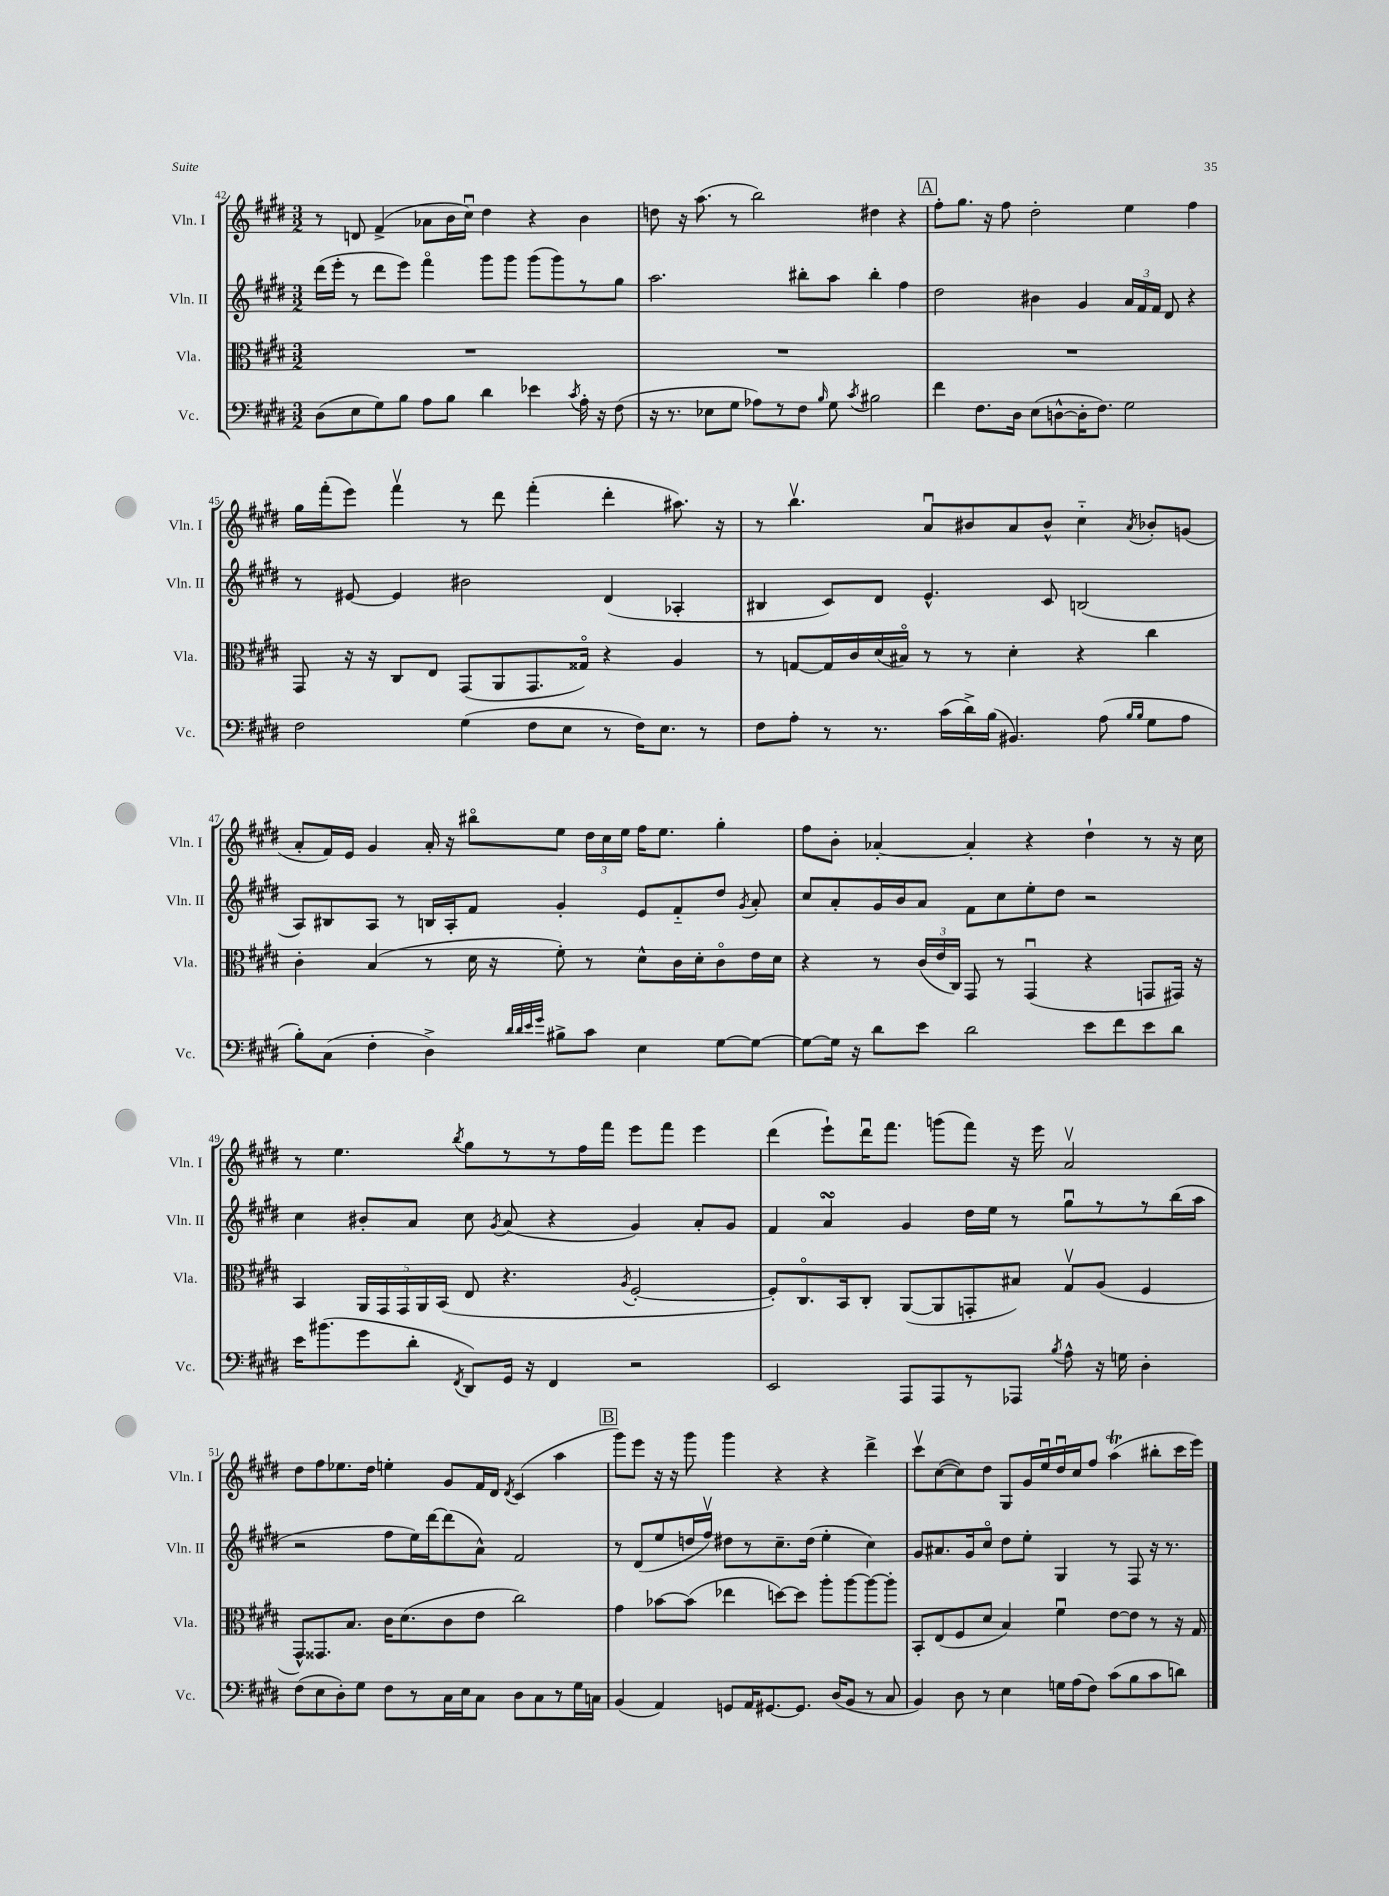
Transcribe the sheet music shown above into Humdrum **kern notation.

**kern	**kern	**kern	**kern
*part4	*part3	*part2	*part1
*staff4	*staff3	*staff2	*staff1
*I"Vc.	*I"Vla.	*I"Vln. II	*I"Vln. I
*I'Vc.	*I'Vla.	*I'Vln. II	*I'Vln. I
*clefF4	*clefC3	*clefG2	*clefG2
*k[f#c#g#d#]	*k[f#c#g#d#]	*k[f#c#g#d#]	*k[f#c#g#d#]
*M3/2	*M3/2	*M3/2	*M3/2
=42	=42	=42	=42
(8D#\L	1.r	(16ddd#\LL	8r
.	.	16eee'\JJ	.
8E\	.	8r	8dn/
8G#\)	.	8ddd#\L	(4f#^/
8B\J	.	8eee\J)	.
8A\L	.	4fff#\	8a-X\L
8B\J	.	.	16b\L
.	.	.	16cc#u\JJ)
4d#\	.	8ggg#\L	4dd#\
.	.	8ggg#\J	.
4e-X\	.	(8ggg#\L	4r
.	.	8ggg#\)	.
8qc#/	.	.	.
16A'\	.	8r	4b\
16r	.	.	.
(8F#\	.	8gg#\J	.
=43	=43	=43	=43
16r	1.r	2.aa\	8ddn\
8.r	.	.	.
.	.	.	16r
.	.	.	(8.aa\
8E-X\L	.	.	.
8G#\J	.	.	8r
8A-X\L)	.	.	2bb\)
8r	.	.	.
8F#\J	.	8bb#X'\L	.
16qqB/	.	.	.
8G#\	.	8aa\J	.
8qc#/	.	.	.
2B#X\	.	4bb#'\	4dd#X\
.	.	4ff#\	4r
!!LO:REH:place=s1:t=A
=44	=44	=44	=44
4f#\	1.r	2dd#\	8ff#'\L
.	.	.	8.gg#\J
8.F#\L	.	.	.
.	.	.	16r
.	.	.	8ff#\
16D#\Jk	.	.	.
(8E\L	.	4b#X\	2dd#'\
[8Dn^^\	.	.	.
16D'\K]	.	4g#/	.
8.F#\J)	.	.	.
2G#\	.	24a/LL	4ee\
.	.	24f#/	.
.	.	24f#/JJ	.
.	.	8d#/	.
.	.	4r	4ff#\
!!LO:LB:g=z
=45	=45	=45	=45
2F#\	8GG#/	8r	16gg#\LL
.	.	.	(16fff#'\J
.	16r	[8e#X/	8eee\J)
.	16r	.	.
.	8C#/L	4e#/]	4fff#v\
.	8E/J	.	.
(4G#\	(8GG#/L	2b#X\	8r
.	8AA/	.	8ddd#\
8F#\L	8.GG#/	.	(4fff#'\
8E\J	.	.	.
.	16G##X/Jk)	.	.
8r	4r	(4d#/	4ddd#'\
16F#\KL)	.	.	.
8.E\J	.	.	.
.	4A/	4A-X'/	8.aa#X\)
8r	.	.	.
.	.	.	16r
=46	=46	=46	=46
8F#\L	8r	4B#X/	8r
8A'\J	[8Gn/L	.	4.bbv\
8r	16G/L]	8c#/L)	.
.	16c#/	.	.
8.r	(16d#/	8d#/J	.
.	16B#X/JJ)	.	.
.	8r	4.e^^/	8au/L
(16c#\LL	.	.	.
16d#^\)	8r	.	8b#X/
(16B\JJ	.	.	.
4.BB#X/)	4d#'\	.	8a/
.	.	8c#/	8b#^^/J
.	4r	(2Bn/	4cc#\
(8A\	.	.	.
16qqB/LL	.	.	.
16qqB/JJ	.	.	8qa/
8G#\L	4cc#\	.	8b-X'/L
8A\J	.	.	(8gn/J
!!LO:LB:g=z
=47	=47	=47	=47
8B'\L)	4c#'\	8A/L)	8a'/L
(8C#\J	.	8B#X/	16f#/L)
.	.	.	16e/JJ
4F#'\	(4B/	8A/J	4g#/
.	.	8r	.
4D#^\)	8r	16Bn/LL	16a'/
.	.	16A'/J	16r
.	16d#\	8f#/J	8bb#X\L
.	16r	.	.
32qqd#/LLL	.	.	.
32qqd#/	.	.	.
32qqe/	.	.	.
32qqg#/JJJ	.	.	.
8B#X^\L	8f#'\)	4g#'/	8ee\J
8c#\J	8r	.	24dd#\LL
.	.	.	24cc#\
.	.	.	24ee\JJ
4E\	8d#^^\L	8e/L	16ff#\KL
.	.	.	8.ee\J
.	16c#\L	8f#/	.
.	16d#'\J	.	.
[8G#\L	8c#\	8dd#/J	4gg#'\
.	.	8qg#/	.
8G#\J_	16e\L	8a'/	.
.	16d#\JJ	.	.
=48	=48	=48	=48
8G#\L_	4r	8cc#/L	8ff#\L
16G#\Jk]	.	8a'/	8b'\J
16r	.	.	.
8d#\L	8r	16g#/L	[4a-X'/
.	.	16b/J	.
8e\J	(24c#/LL	8a/J	.
.	24e/	.	.
.	24C#/JJ)	.	.
2d#\	8GG#/	8f#\L	4a-'/]
.	8r	8cc#\	.
.	(4GG#u/	8ee'\	4r
.	.	8dd#\J	.
8e\L	4r	2r	4dd#`\
8f#\	.	.	.
8e\	8GGn/L	.	8r
8d#\J	16GG#X/Jk)	.	16r
.	16r	.	16cc#\
!!LO:LB:g=z
=49	=49	=49	=49
16e\KL	4BB/	4cc#\	8r
(8.b#X\	.	.	.
.	.	.	4.ee\
8g#\	20AA/LL	8b#X'/L	.
.	20GG#/	.	.
.	20GG#/	.	.
8d#'\J	.	8a/J	.
.	20AA/	.	.
.	(20BB/JJ	.	.
8qFF#/	.	.	8qbb/
8DD#/L)	8E/	8cc#\	8gg#\L
.	.	8qg#/	.
16GG#/Jk	4.r	(8a/	8r
16r	.	.	.
4FF#/	.	4r	8r
.	.	.	16ff#\L
.	.	.	16fff#\JJ
.	8qA/	.	.
2r	[2F#'/	4g#/)	8eee\L
.	.	.	8fff#\J
.	.	8a'/L	4eee\
.	.	8g#/J	.
=50	=50	=50	=50
2EE/	8F#'/L])	4f#/	(4ddd#\
.	8.C#/	.	.
.	.	4asSSs/	8eee`\L)
.	16BB/k	.	.
.	8C#'/J	.	16ddd#u\K
.	.	.	8.fff#\J
8AAA/L	([8AA/L	4g#/	.
8AAA/	8AA/]	.	(8gggn\L
8r	8GGn'/	16dd#\LL	8fff#\J)
.	.	16ee\JJ	.
8AAA-X/J	8B#X/J)	8r	16r
.	.	.	16eee\
8qB/	.	.	.
8A^^\	8G#v/L	8gg#u\L	2av/
16r	(8A/J	8r	.
16Gn\	.	.	.
4D#'\	4F#/	8r	.
.	.	(16bb\L	.
.	.	16aa\JJ	.
!!LO:LB:g=z
=51	=51	=51	=51
(8F#\L	8GG#^^/L)	2r	8dd#\L
8E\	8.GG##X/	.	8ff#\
8D#'\)	.	.	8.ee-X\
.	8.B/J	.	.
8G#\J	.	.	.
.	.	.	16dd#\Jk
8F#\L	16c#\KL	8ff#\L	4een'\
.	(8.d#\	.	.
8r	.	16ee\L)	.
.	.	[16ddd#\J	.
16C#\L	8c#\	(8ddd#\]	8g#/L
16E\J	.	.	.
8C#\J	8e\J	8a^^\J)	16f#/L
.	.	.	16d#/JJ
.	.	.	8qd#/
8D#\L	2cc#\)	2f#/	(4c#/
8C#\	.	.	.
8r	.	.	4aa\
16G#\L	.	.	.
16Cn\JJ	.	.	.
!!LO:REH:place=s1:t=B
=52	=52	=52	=52
(4BB/	4g#\	8r	8ggg#\L)
.	.	(8d#/L	8eee\J
4AA/)	[8b-X\L	8ee/	16r
.	.	.	16r
.	(8b-\J]	16ddn/L	8ggg#\
.	.	16ff#v/JJ)	.
8GGn/L	4ee-X\	8dd#X\L	4ggg#\
16AA/K	.	8r	.
[8.GG#X/	.	.	.
.	[8ddn\L)	8.cc#~\	4r
8.GG#/J]	8dd\J]	.	.
.	.	(16dd#\Jk	.
.	8aa'\L	4ee'\	4r
(16D#/KL	.	.	.
8BB/J	[8aa\	.	.
8r	8aa\_	4cc#\)	4ddd#^\
8C#/	8aa'\J]	.	.
=53	=53	=53	=53
4BB/)	8BB'/L	8g#/L	8ccc#v\L
.	(8E/	8.a#X/	([8cc#\
8D#\	8F#/	.	8cc#\])
.	.	16g#/k	.
8r	8d#/J	8cc#/J	8dd#\J
4E\	4B/)	8dd#\L	8G#/L
.	.	8ee'\J	16g#/L
.	.	.	16eeu/
16Gn\LL	4f#u\	4G#/	16dd#u/
(16A\J	.	.	16cc#/J
8F#\J)	.	.	8ff#/J
(8c#\L	[8e\L	8r	(4aaT\
8B\	8e\J]	8F#/	.
8c#\	8r	16r	8bb#X'\L
.	.	8.r	.
8dn\J)	16r	.	16ccc#\L
.	16G#/	.	16eee\JJ)
==	==	==	==
*-	*-	*-	*-
